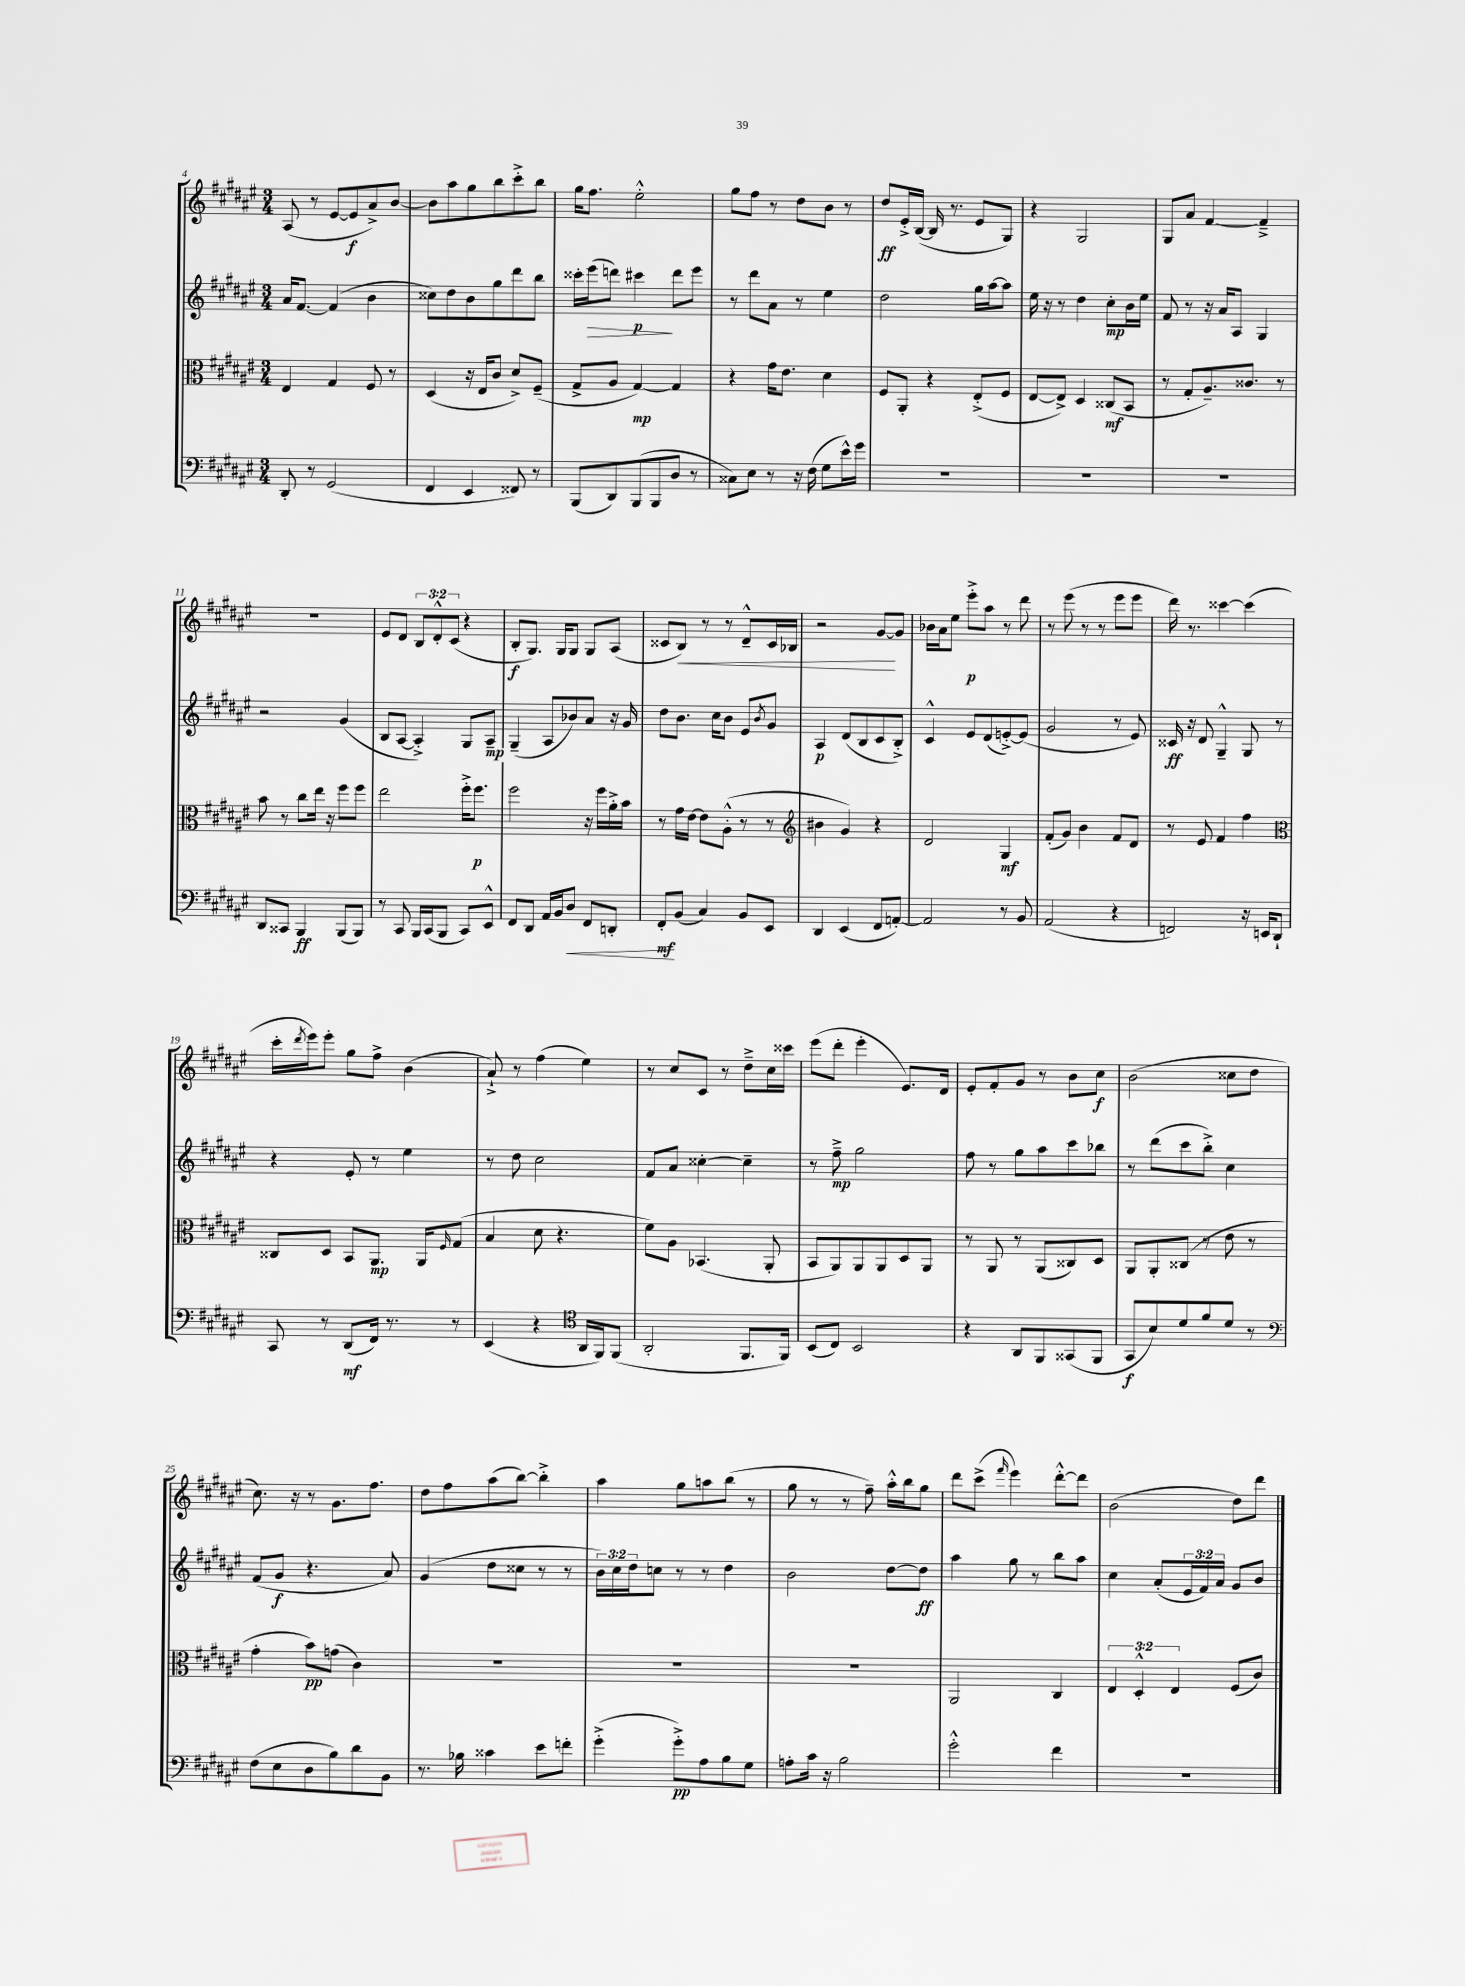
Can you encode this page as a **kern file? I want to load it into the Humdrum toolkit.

**kern	**kern	**kern	**kern
*staff4	*staff3	*staff2	*staff1
*clefF4	*clefC3	*clefG2	*clefG2
*k[f#c#g#d#a#e#]	*k[f#c#g#d#a#e#]	*k[f#c#g#d#a#e#]	*k[f#c#g#d#a#e#]
*M3/4	*M3/4	*M3/4	*M3/4
8DD#'/	4E#/	16a#/LK	(8A#/
.	.	[8.f#/J	.
8r	.	.	8r
(2GG#/	4G#/	(4f#/]	[8e#/L
.	.	.	8e#/]
.	8F#/	4b\	8a#^/)
.	8r	.	[8b/J
=	=	=	=
4FF#/	(4D#/	8cc##\L)	8b\]L
.	.	8dd#\	8aa#\
4EE#/	16r	8b\	8gg#\
.	16E#/LK	.	.
.	8c#/J	8gg#\	8bb\
8FF##/)	8d#^/L)	8ddd#\	8ccc#'^\
8r	(8F#~/J	8bb\J	8bb\J
=	=	=	=
(8BBB/L	8G#^/L	16ccc##'\LL	16gg#\LK
.	.	(16eee#\J	8.ff#\J
8DD#/)	8A#/J	8ddd\J)	.
(8BBB/	[4G#/)	4ccc#\	2ee#'^^\
8BBB/	.	.	.
8D#/J	4G#/]	8ddd\L	.
8r	.	8eee#\J	.
=	=	=	=
8C##\L)	4r	8r	8gg#\L
8E#\J	.	8ddd#\L	8ff#\J
8r	16g#\LK	8a#\J	8r
.	8.e#\J	.	.
16r	.	8r	8dd#\L
(16F#\	.	.	.
8G#\L	4d#\	4ee#\	8b\J
16e#^^\L)	.	.	8r
16g#\JJ	.	.	.
=	=	=	=
2.r	8F#/L	2dd#\	8dd#/L
.	8AA#'/J	.	16e#'^/L
.	.	.	([16B/JJ
.	4r	.	16B/]
.	.	.	8.r
.	(8E#'^/L	16gg#\LL	8e#/L
.	.	[16aa#\J	.
.	8F#/J	8aa#\]J	8G#/J)
=	=	=	=
2.r	[8E#/L	16ee#\	4r
.	.	16r	.
.	8E#^/]J)	8r	.
.	4D#/	4dd#\	2G#/
.	(8C##/L	8cc#'\L	.
.	8BB/J	16b\L	.
.	.	16ee#\JJ	.
=	=	=	=
2.r	8r	8f#/	8G#/L
.	8G#'/L	8r	8a#/J
.	8.A#~/)	16r	[4f#/
.	.	16a#/LK	.
.	.	8A#/J	.
.	8.c##/J	.	.
.	.	4G#/	4f#~^/]
.	8r	.	.
=	=	=	=
8DD#/L	8b\	2r	2.r
8CC##/J	8r	.	.
4BBB/	8cc#\L	.	.
.	16ee#\Jk	.	.
.	16r	.	.
(8BBB/L	8ff#\L	(4g#/	.
8BBB/J)	8ff#\J	.	.
=	=	=	=
8r	2ee#\	8B/L	8e#/L
8CC#/	.	[8A#/J	8d#/J
16BBB/LL	.	4A#'^/])	12B/L
(16CC#/J	.	.	.
.	.	.	12d#'^^/
8BBB/J	.	.	.
.	.	.	(12c#/J
8CC#/L)	16ff#'^\LK	8G#/L	4r
.	8.ff#\J	.	.
8EE#^^/J	.	8A#~/J	.
=	=	=	=
8FF#/L	2ff#\	(4G#~/	8B'/L
8DD#/J	.	.	8.G#/J)
16AA#/LL	.	8A#/L	.
16BB/J	.	.	16G#/LK
8D#/J	.	8b-/)	8G#/J
8FF#/L	16r	8a#/J	8G#/L
.	16ff#\LL	.	.
8DD'/J	16a#'^\	16r	(8A#/J
.	16b\JJ	16g#/	.
=	=	=	=
8FF#'/L	8r	8dd#\L	8c##/L
(8BB/J	16g#\LL	8.b\J	8B/J)
.	[16e#\JJ	.	.
4C#/)	8e#\]L	.	8r
.	.	16cc#\LK	.
.	(8A#'^^\J	8b\J	8r
8BB/L	8r	8e#/L	8d#~^^/L
.	.	8qb/	.
8EE#/J	8r	8g#/J	16c##/L
.	.	.	16B-/JJ
=	=	=	=
*	*clefG2	*	*
4DD#/	4b#\	4A#/	2r
(4EE#/	4g#/)	(8d#/L	.
.	.	8B/	.
8FF#/L	4r	8c#/	[8g#/L
[8AA'/J)	.	8B'^/J)	8g#/]J
=	=	=	=
2AA/]	2d#/	4c#^^/	16b-\LL
.	.	.	16a#\J
.	.	.	8ee#\J
.	.	8e#/L	8eee#'^\L
.	.	(8d#/	8aa#\J
8r	4G#/	[8e'^/)	8r
8BB/	.	(8e/]J	8ddd#\
=	=	=	=
(2AA#/	(8f#'/L	2g#/	8r
.	8g#/J)	.	(8eee#\
.	4b\	.	8r
.	.	.	8r
4r	8f#/L	8r	8eee#\L
.	8d#/J	8e#/)	8eee#\J
=	=	=	=
2FF/)	8r	16c##/	16ddd#\)
.	.	16r	8.r
.	8e#/	8d#/	.
.	4f#/	4G#~^^/	[4ccc##\
16r	4ff#\	8G#/	(4ccc##\]
16EE/LK	.	.	.
8DD#`/J	.	8r	.
=	=	=	=
*	*clefC3	*	*
8CC#/	8C##/L	4r	16ccc#'\LL
.	.	.	8qddd#/
.	.	.	16eee#\J)
8r	8D#/J	.	8eee#'\J
(8DD#/L	8BB/L	8e#'/	8gg#\L
16FF#/Jk)	8.AA#/J	8r	8ff#^\J
8.r	.	.	.
.	.	4ee#\	(4b\
.	16AA#/LK	.	.
.	16qqF#/	.	.
8r	(8G#/J	.	.
=	=	=	=
(4EE#/	4B/	8r	8a#`^/)
.	.	8dd#\	8r
4r	8d#\	2cc#\	(4ff#\
.	4.r	.	.
*clefC4	*	*	*
16AA#/LL	.	.	4ee#\)
16FF#/J)	.	.	.
(8FF#/J	.	.	.
=	=	=	=
2AA#'/	8f#\L)	8f#/L	8r
.	8A#\J	8a#/J	8cc#/L
.	(4.BB-/	[4cc##'\	8c#/J
.	.	.	8r
8.FF#/L	.	4cc##~\]	8dd#~^\L
.	8AA#'/	.	16cc#\L
16FF#/Jk)	.	.	16ccc##\JJ
=	=	=	=
(8BB/L	8BB/L	8r	(8eee#\L
8C#/J)	8AA#/)	8ff#~^\	8ddd#'\J
2BB/	8AA#/	2gg#\	4eee#'\
.	8AA#/	.	.
.	8D#/	.	8.e#/L)
.	8AA#/J	.	.
.	.	.	16d#/Jk
=	=	=	=
4r	8r	8ff#\	8e#'/L
.	8AA#/	8r	8f#'/
8AA#/L	8r	8gg#\L	8g#/J
8FF#/	(8AA#/L	8aa#\	8r
(8GG##/	8C##/)	8ccc#\	8b\L
8FF#/J	8D#/J	8bb-\J	8cc#\J
=	=	=	=
8GG#/L	8AA#/L	8r	(2b\
8B/)	8AA#'/	(8ddd#\L	.
8d#/	(8C##/J	8ccc#\	.
8f#/	8r	8bb'^\J)	.
8d#/J	8e#\	4cc#\	8cc##\L
8r	8r	.	8dd#\J
=	=	=	=
*clefF4	*	*	*
(8F#\L	4g#'\	(8f#/L	8.cc#\)
8E#\	.	8g#/J	.
.	.	.	16r
8D#\	8b\L)	4.r	8r
8B\)	(8g\J	.	8.g#\L
8d#\	4c#\)	.	.
.	.	.	8.ff#\J
8BB\J	.	8a#/)	.
=	=	=	=
8.r	2.r	(4g#/	8dd#\L
.	.	.	8ff#\
16B-\	.	.	.
4c##\	.	8dd#\L	(8aa#\
.	.	8cc##\J	[8bb\J)
8e#\L	.	8r	4bb'^\]
8f'\J	.	8r	.
=	=	=	=
(4g#'^\	2.r	24b\LL)	4aa#\
.	.	24cc#\	.
.	.	24dd#\J	.
.	.	8cc\J	.
8g#'^\L)	.	8r	8gg#\L
8A#\	.	8r	8aa\
8B\	.	4dd#\	(8bb\J
8G#\J	.	.	8r
=	=	=	=
8A'\L	2.r	2b\	8gg#\
16c#\Jk	.	.	8r
16r	.	.	.
2B\	.	.	8r
.	.	.	8ff#~\)
.	.	[8dd#\L	16aa#'^^\LL
.	.	.	16bb\J
.	.	8dd#\]J	8gg#\J
=	=	=	=
2g#'^^\	2AA#/	4aa#\	8ddd#\L
.	.	.	(8ccc#^\J
.	.	.	16qqfff#/
.	.	8gg#\	4eee#\)
.	.	8r	.
4f#\	4C#/	8bb\L	[8ddd#'^^\L
.	.	8aa#\J	8ddd#\]J
=	=	=	=
2.r	6E#/	4cc#\	(2b\
.	6D#'^^/	.	.
.	.	(8a#'/L	.
.	6E#/	.	.
.	.	24e#/L	.
.	.	24f#/)	.
.	.	24a#/JJ	.
.	(8F#/L	8g#/L	8dd#\L)
.	8c#/J)	8b/J	8ddd#\J
==	==	==	==
*-	*-	*-	*-
